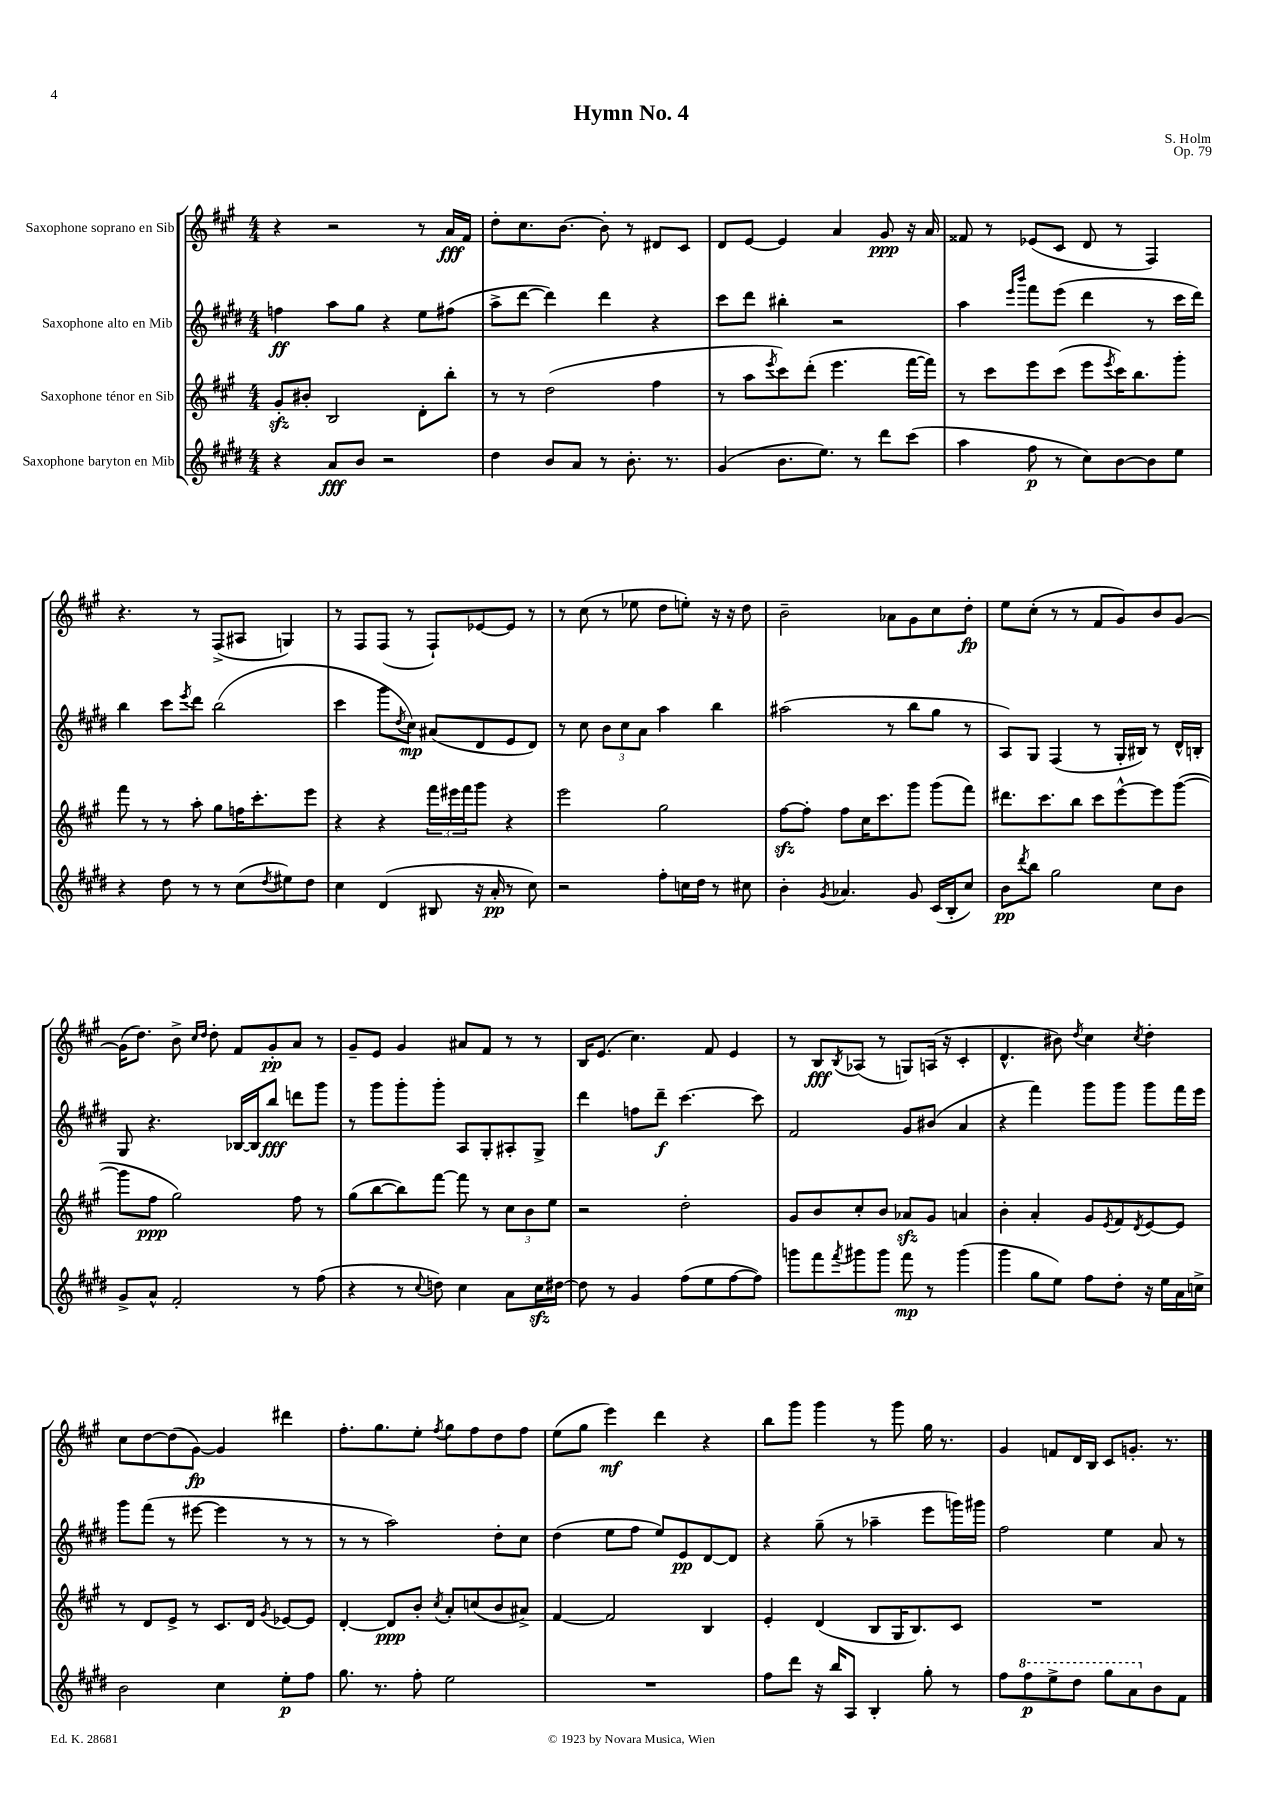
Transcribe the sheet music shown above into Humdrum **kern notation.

**kern	**dynam	**kern	**dynam	**kern	**dynam	**kern	**dynam
*part4	*part4	*part3	*part3	*part2	*part2	*part1	*part1
*staff4	*staff4	*staff3	*staff3	*staff2	*staff2	*staff1	*staff1
*I"Saxophone baryton en Mib	*	*I"Saxophone ténor en Sib	*	*I"Saxophone alto en Mib	*	*I"Saxophone soprano en Sib	*
*clefG2	*	*clefG2	*	*clefG2	*	*clefG2	*
*k[f#c#g#d#]	*	*k[f#c#g#]	*	*k[f#c#g#d#]	*	*k[f#c#g#]	*
*M4/4	*	*M4/4	*	*M4/4	*	*M4/4	*
=1	=1	=1	=1	=1	=1	=1	=1
4r	.	8g#zz'/L	.	4ffn\	ff	4r	.
.	.	8b#X'/J	.	.	.	.	.
8a/L	fff	2B/	.	8aa\L	.	2r	.
8b/J	.	.	.	8gg#\J	.	.	.
2r	.	.	.	4r	.	.	.
.	.	8d'\L	.	8ee\L	.	8r	.
.	.	8bb'\J	.	(8ff#X\J	.	16a/LL	fff
.	.	.	.	.	.	16f#/JJ	.
=2	=2	=2	=2	=2	=2	=2	=2
4dd#\	.	8r	.	8aa^\L	.	8dd'\L	.
.	.	8r	.	[8ddd#\J	.	8.cc#\	.
8b/L	.	(2dd\	.	4ddd#\])	.	.	.
.	.	.	.	.	.	[8.b\J	.
8a/J	.	.	.	.	.	.	.
8r	.	.	.	4ddd#\	.	8b'\]	.
8.b'\	.	.	.	.	.	8r	.
.	.	4ff#\	.	4r	.	8d#X/L	.
8.r	.	.	.	.	.	.	.
.	.	.	.	.	.	8c#/J	.
=3	=3	=3	=3	=3	=3	=3	=3
(4g#/	.	8r	.	8ccc#\L	.	8d/L	.
.	.	8aa\L	.	8ddd#\J	.	[8e/J	.
.	.	8qeee/	.	.	.	.	.
8.b\L	.	8ccc#\)	.	4bb#X'\	.	4e/]	.
.	.	(8ddd'\J	.	.	.	.	.
8.ee\J)	.	.	.	.	.	.	.
.	.	4.eee\	.	2r	.	4a/	.
8r	.	.	.	.	.	.	.
8ddd#\L	.	.	.	.	.	8g#/	ppp
(8ccc#\J	.	[16fff#\LL	.	.	.	16r	.
.	.	16fff#\JJ])	.	.	.	16a/	.
=4	=4	=4	=4	=4	=4	=4	=4
4aa\	.	8r	.	4aa\	.	8f##X/	.
.	.	8ccc#\L	.	.	.	8r	.
.	.	.	.	16qqeee/LL	.	.	.
.	.	.	.	16qqbbb/JJ	.	.	.
8ff#\	p	8eee\	.	8fff#\L	.	(8e-X/L	.
8r	.	(8ccc#\J	.	(8eee\J	.	8c#/J	.
8cc#\L)	.	8eee\L	.	4ddd#\	.	8d/	.
.	.	8qeee/	.	.	.	.	.
[8b\	.	16ccc#\K)	.	.	.	8r	.
.	.	8.bb\	.	.	.	.	.
8b\]	.	.	.	8r	.	4F#/)	.
8ee\J	.	8ggg#'\J	.	16ccc#\LL	.	.	.
.	.	.	.	16ddd#\JJ)	.	.	.
!!LO:LB:g=z
=5	=5	=5	=5	=5	=5	=5	=5
4r	.	8fff#\	.	4bb\	.	4.r	.
.	.	8r	.	.	.	.	.
8dd#\	.	8r	.	8ccc#\L	.	.	.
.	.	.	.	8qeee/	.	.	.
8r	.	8aa'\	.	8ddd#\J	.	8r	.
8r	.	8gg#\L	.	(2bb\	.	(8F#^/L	.
(8cc#\L	.	16ffn\K	.	.	.	8A#X/J	.
.	.	8.ccc#'\	.	.	.	.	.
8qdd#/	.	.	.	.	.	.	.
8ee#X\)	.	.	.	.	.	4Gn/)	.
8dd#\J	.	8eee\J	.	.	.	.	.
=6	=6	=6	=6	=6	=6	=6	=6
4cc#\	.	4r	.	4ccc#\	.	8r	.
.	.	.	.	.	.	8F#/L	.
(4d#/	.	4r	.	8ggg#\L	.	(8F#/J	.
.	.	.	.	8qdd#/	.	.	.
.	.	.	.	8cc#\J)	mp	8r	.
8B#X/	.	24fff#\LL	.	(8a#X/L	.	8F#`/L)	.
.	.	24eee#X\	.	.	.	.	.
.	.	24fff#\J	.	.	.	.	.
16r	.	8ggg#\J	.	8d#/	.	[8e-X/	.
16a'/	pp	.	.	.	.	.	.
8r	.	4r	.	8e/	.	8e-/J]	.
8cc#\)	.	.	.	8d#/J)	.	8r	.
=7	=7	=7	=7	=7	=7	=7	=7
2r	.	2eee\	.	8r	.	8r	.
.	.	.	.	8cc#\	.	(8cc#\	.
.	.	.	.	12b\L	.	8r	.
.	.	.	.	12cc#\	.	.	.
.	.	.	.	.	.	8ee-X\	.
.	.	.	.	12a\J	.	.	.
8ff#'\L	.	2gg#\	.	4aa\	.	8dd\L	.
16ccn\L	.	.	.	.	.	8een'\J)	.
16dd#\JJ	.	.	.	.	.	.	.
8r	.	.	.	4bb\	.	16r	.
.	.	.	.	.	.	16r	.
8cc#X\	.	.	.	.	.	8dd\	.
=8	=8	=8	=8	=8	=8	=8	=8
4b'\	.	[8ff#zz\L	.	(2aa#X\	.	2b~\	.
.	.	8ff#'\J]	.	.	.	.	.
8qg#/	.	.	.	.	.	.	.
4.a-X/	.	8ff#\L	.	.	.	.	.
.	.	16cc#\K	.	.	.	.	.
.	.	8.ccc#\	.	.	.	.	.
.	.	.	.	8r	.	8a-X\L	.
8g#/	.	8ggg#\J	.	8bb\L	.	8g#\	.
(16c#/LL	.	(8ggg#\L	.	8gg#\J	.	8cc#\	.
16B'/J	.	.	.	.	.	.	.
8cc#/J)	.	8fff#\J)	.	8r	.	8dd'\J	fp
=9	=9	=9	=9	=9	=9	=9	=9
8b\L	pp	8.ddd#X\L	.	8A/L)	.	8ee\L	.
8qddd#/	.	.	.	.	.	.	.
8bb\J	.	.	.	8G#/J	.	(8cc#'\J	.
.	.	8.ccc#\	.	.	.	.	.
2gg#\	.	.	.	(4F#/	.	8r	.
.	.	8bb\J	.	.	.	8r	.
.	.	8ccc#\L	.	8r	.	8f#/L	.
.	.	[8eee^^\	.	16G#'/LL	.	8g#/)	.
.	.	.	.	16B#X/JJ)	.	.	.
8cc#\L	.	8eee\]	.	8r	.	8b/	.
8b\J	.	([8ggg#\J	.	16d#^^/LL	.	[8g#/J	.
.	.	.	.	16Bn'/JJ	.	.	.
!!LO:LB:g=z
=10	=10	=10	=10	=10	=10	=10	=10
8g#^/L	.	8ggg#\L]	.	8G#/	.	(16g#\KL]	.
.	.	.	.	.	.	8.dd\J)	.
8a^^/J	.	8ff#\J	ppp	4.r	.	.	.
2f#'/	.	2gg#\)	.	.	.	8b^\	.
.	.	.	.	.	.	16qqcc#/LL	.
.	.	.	.	.	.	16qqdd/JJ	.
.	.	.	.	.	.	8dd'\	.
.	.	.	.	[16B-X/LL	.	8f#/L	.
.	.	.	.	16B-/J]	.	.	.
.	.	.	.	8bb/J	fff	8g#'/	pp
8r	.	8ff#\	.	8dddn\L	.	8a/J	.
(8ff#\	.	8r	.	8ggg#\J	.	8r	.
=11	=11	=11	=11	=11	=11	=11	=11
4r	.	(8gg#\L	.	8r	.	8g#~/L	.
.	.	[8bb\	.	8ggg#\L	.	8e/J	.
8r	.	8bb\])	.	8ggg#'\	.	4g#/	.
8qqcc#/	.	.	.	.	.	.	.
8ddn\)	.	[8fff#\J	.	8ggg#'\J	.	.	.
4cc#\	.	8fff#\]	.	8A/L	.	8a#X/L	.
.	.	8r	.	8G#'/	.	8f#/J	.
8a\L	.	12cc#\L	.	8A#X'/	.	8r	.
.	.	12b\	.	.	.	.	.
16cc#zz\L	.	.	.	8G#^/J	.	8r	.
.	.	12ee\J	.	.	.	.	.
[16dd#X\JJ	.	.	.	.	.	.	.
=12	=12	=12	=12	=12	=12	=12	=12
8dd#\]	.	2r	.	4ddd#\	.	16B/KL	.
.	.	.	.	.	.	(8.e/J	.
8r	.	.	.	.	.	.	.
4g#/	.	.	.	8ffn\L	.	4.cc#\)	.
.	.	.	.	8ddd#~\J	f	.	.
(8ff#\L	.	2dd'\	.	[4.ccc#\	.	.	.
8ee\	.	.	.	.	.	8f#/	.
[8ff#\	.	.	.	.	.	4e/	.
8ff#\J])	.	.	.	8ccc#\]	.	.	.
=13	=13	=13	=13	=13	=13	=13	=13
8gggn\L	.	8g#/L	.	2f#/	.	8r	.
8fff#\	.	8b/	.	.	.	8B/L	fff
8qfff#/	.	.	.	.	.	8qB/	.
8ggg#X\	.	8cc#'/	.	.	.	(8A-X/J	.
8ggg#\J	.	8b/J	.	.	.	8r	.
8fff#\	mp	8a-Xzz/L	.	8g#/L	.	8Gn/L)	.
8r	.	8g#/J	.	(8b#X/J	.	(16An/Jk	.
.	.	.	.	.	.	16r	.
(4ggg#\	.	4an/	.	4a/	.	4c#'/	.
=14	=14	=14	=14	=14	=14	=14	=14
4ggg#\	.	4b'\	.	4r	.	4.d^^/	.
8gg#\L	.	4a'/	.	4fff#\)	.	.	.
8ee\J)	.	.	.	.	.	8b#X\)	.
.	.	.	.	.	.	8qdd/	.
8ff#\L	.	8g#/L	.	8ggg#\L	.	4cc#\	.
.	.	8qe/	.	.	.	.	.
8dd#'\J	.	8f#/	.	8ggg#\J	.	.	.
.	.	8qd/	.	.	.	8qcc#/	.
16r	.	[8e/	.	8ggg#\L	.	4dd'\	.
16ee\LL	.	.	.	.	.	.	.
16a\	.	8e/J]	.	16fff#\L	.	.	.
16ccn^\JJ	.	.	.	16eee\JJ	.	.	.
!!LO:LB:g=z
=15	=15	=15	=15	=15	=15	=15	=15
2b\	.	8r	.	8ggg#\L	.	8cc#\L	.
.	.	8d/L	.	(8fff#\J	.	[8dd\	.
.	.	8e^/J	.	8r	.	(8dd\]	.
.	.	8r	.	[8eee#X\	.	[8g#\J)	fp
4cc#\	.	8.c#/L	.	4eee#\]	.	4g#/]	.
.	.	16d/Jk	.	.	.	.	.
.	.	8qg#/	.	.	.	.	.
8ee'\L	p	[8e-X/L	.	8r	.	4ddd#X\	.
8ff#\J	.	8e-/J]	.	8r	.	.	.
=16	=16	=16	=16	=16	=16	=16	=16
8.gg#\	.	[4d'/	.	8r	.	8.ff#'\L	.
.	.	.	.	8r	.	.	.
8.r	.	.	.	.	.	8.gg#\	.
.	.	8d/L]	ppp	2aa\)	.	.	.
8ff#'\	.	8b'/J	.	.	.	8ee'\J	.
.	.	8qcc#/	.	.	.	8qff#/	.
2ee\	.	8a'/L	.	.	.	8gg#\L	.
.	.	(8ccn/	.	.	.	8ff#\	.
.	.	8b/	.	8dd#'\L	.	8dd\	.
.	.	8a#X^/J)	.	8cc#\J	.	8ff#\J	.
=17	=17	=17	=17	=17	=17	=17	=17
1r	.	[4f#/	.	(4dd#\	.	(8ee\L	.
.	.	.	.	.	.	8gg#\J	.
.	.	2f#/]	.	8ee\L	.	4eee\)	mf
.	.	.	.	8ff#\J	.	.	.
.	.	.	.	8ee/L)	.	4ddd\	.
.	.	.	.	8e/	pp	.	.
.	.	4B/	.	[8d#/	.	4r	.
.	.	.	.	8d#/J]	.	.	.
=18	=18	=18	=18	=18	=18	=18	=18
8ff#\L	.	4e'/	.	4r	.	8bb\L	.
8ddd#\J	.	.	.	.	.	8ggg#\J	.
16r	.	(4d/	.	(8gg#~\	.	4ggg#\	.
16bb/KL	.	.	.	.	.	.	.
8A/J	.	.	.	8r	.	.	.
4B'/	.	8B/L	.	4aa-X~\	.	8r	.
.	.	16G#/K	.	.	.	8ggg#\	.
.	.	8.B/)	.	.	.	.	.
8gg#'\	.	.	.	8eee\L	.	16gg#\	.
.	.	.	.	.	.	8.r	.
8r	.	8c#/J	.	16gggn\L)	.	.	.
.	.	.	.	16ggg#X\JJ	.	.	.
=19	=19	=19	=19	=19	=19	=19	=19
8ff#\L	.	1r	.	2ff#\	.	4g#/	.
*8va	*	*	*	*	*	*	*
8fff#\	p	.	.	.	.	.	.
8eee^\	.	.	.	.	.	8fn/L	.
8ddd#\J	.	.	.	.	.	16d/L	.
.	.	.	.	.	.	16B/JJ	.
8ggg#\L	.	.	.	4ee\	.	8c#/L	.
8aa\	.	.	.	.	.	8.gn'/J	.
*X8va	*	*	*	*	*	*	*
8b\	.	.	.	8a/	.	.	.
.	.	.	.	.	.	8.r	.
8f#\J	.	.	.	8r	.	.	.
==	==	==	==	==	==	==	==
*-	*-	*-	*-	*-	*-	*-	*-
